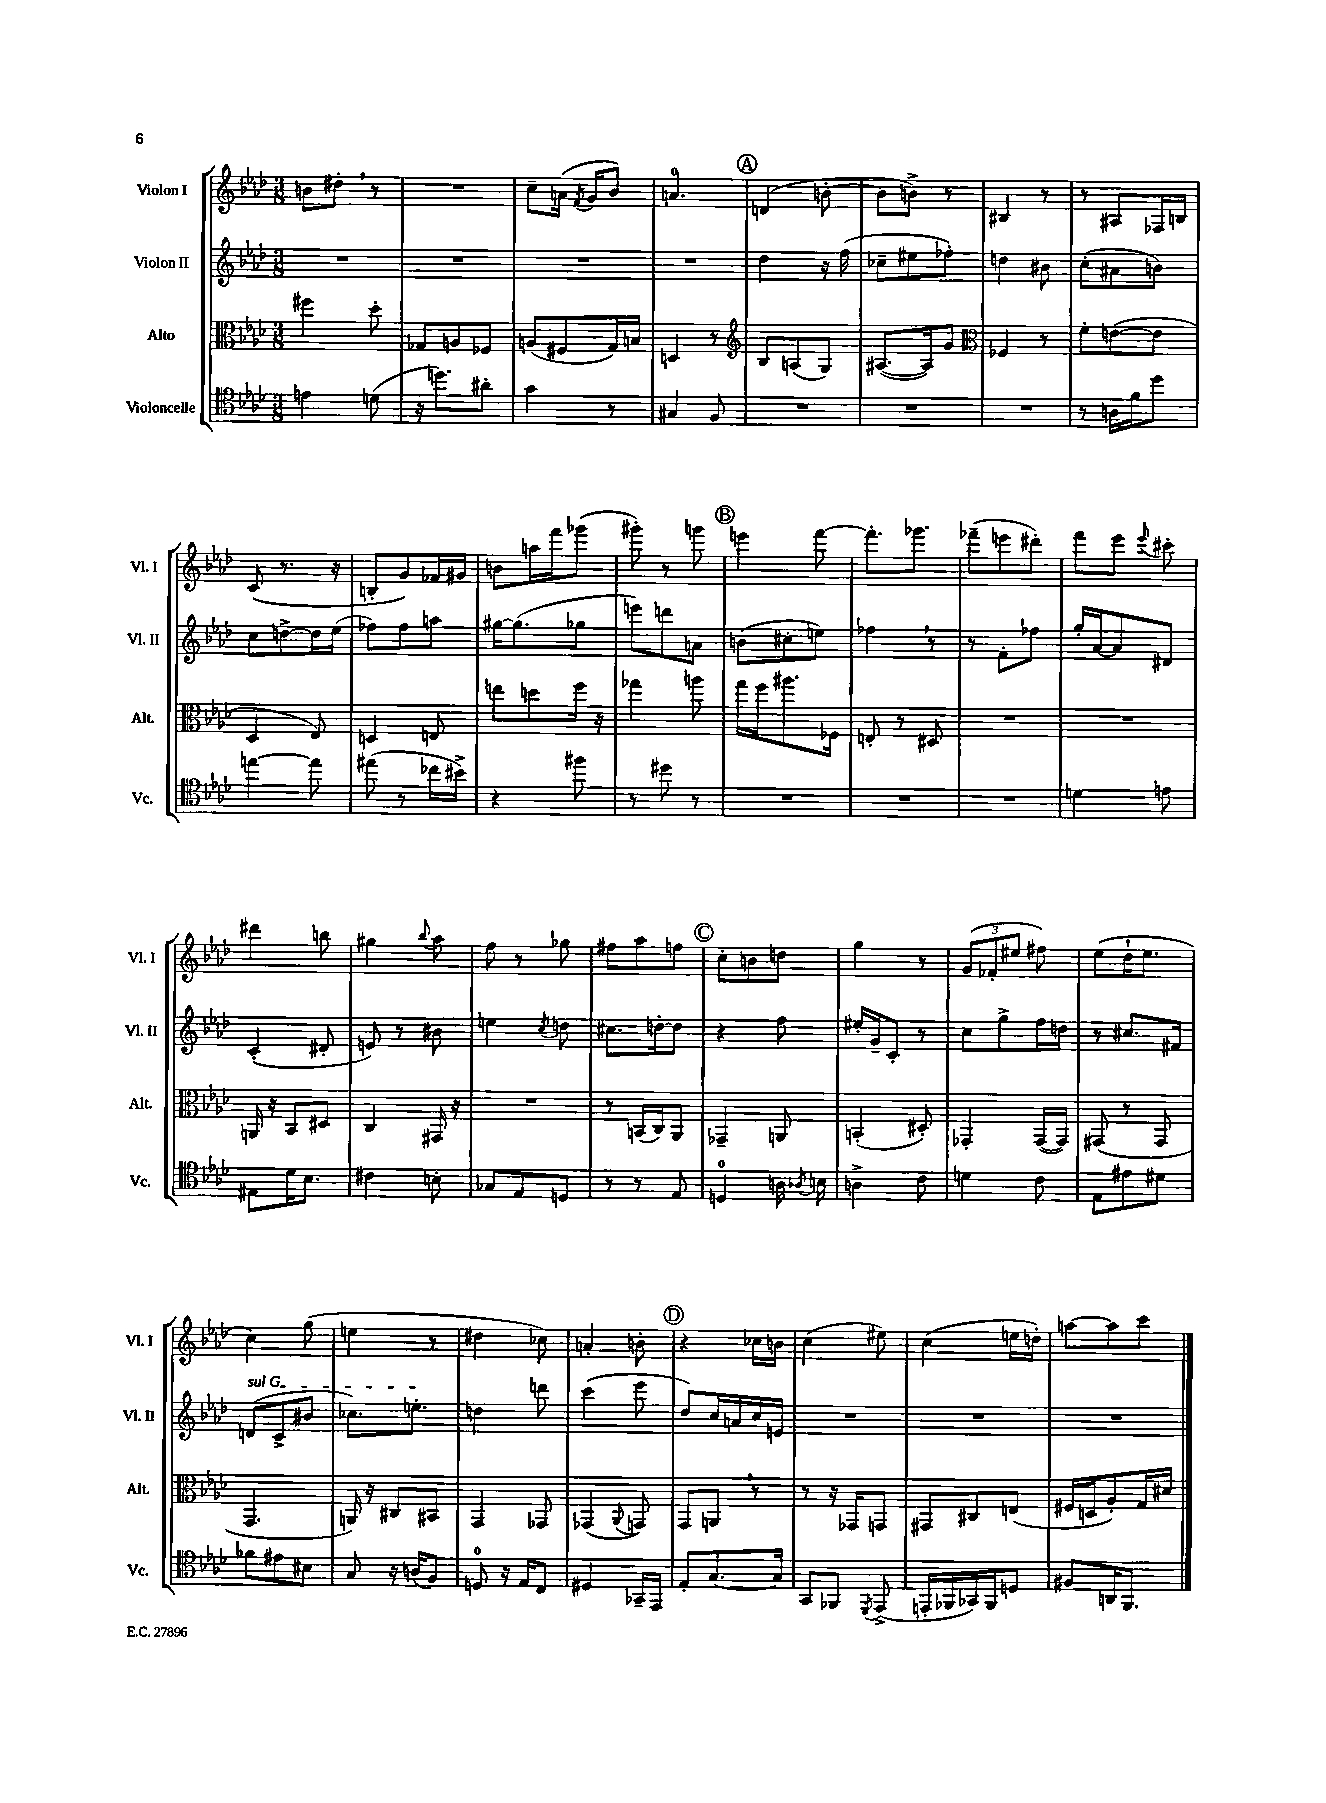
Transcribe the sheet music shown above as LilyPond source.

<<
\new StaffGroup <<
\new Staff = "s0" \with { instrumentName = "Violon I" shortInstrumentName = "Vl. I" } {
    \clef treble \key aes \major \numericTimeSignature \time 3/8
    \autoBeamOff b'8[ dis''8]-. \breathe r8 |
    R4. |
    c''8[-- a'16]( \acciaccatura { f'8 } g'16[ bes'8]) |
    a'4.-0 |
    \mark \markup { \circle "A" } d'4( b'8~-. |
    b'8[ b'8]->) r8 |
    bis4 r8 |
    r8 ais8[ fes16 b16] |
    c'8( r8. r16 |
    b8[-. g'8) fes'16 gis'16] |
    b'8[ a''16 f'''16 ges'''8]( |
    gis'''8-.) r8 g'''8 |
    \mark \markup { \circle "B" } e'''4 f'''8~ |
    f'''8.[-. ges'''8.] |
    fes'''8[--( e'''8 dis'''8]-.) |
    f'''8[ ees'''8] \appoggiatura { ees'''8 } cis'''8-. |
    dis'''4 b''8 |
    gis''4 \appoggiatura { bes''8 } aes''8 |
    f''8 r8 ges''8 |
    fis''8[ aes''8 f''8] |
    \mark \markup { \circle "C" } c''8[-. b'8 d''8] |
    g''4 r8 |
    \tuplet 3/2 { g'8[( fes'8-. eis''8] } fis''8) |
    ees''8[( des''16-! ees''8.] |
    c''4) g''8( |
    e''4 r8 |
    dis''4 ces''8) |
    a'4-. b'8-. |
    \mark \markup { \circle "D" } r4 ces''16[ b'16] |
    c''4( eis''8) |
    c''4( e''16[ d''16]-.) |
    a''8[~ a''8 c'''8] \bar "|." |
}
\new Staff = "s1" \with { instrumentName = "Violon II" shortInstrumentName = "Vl. II" } {
    \clef treble \key aes \major \numericTimeSignature \time 3/8
    \autoBeamOff R4. |
    R4. |
    R4. |
    R4. |
    \mark \markup { \circle "A" } des''4 r16 f''16( |
    ces''8[-- eis''8 fes''8]-.) |
    d''4 bis'8 |
    c''8[-.( ais'8 b'8]) |
    c''8[ d''8~-> d''16 ees''16]( |
    fes''8[) fes''8 a''8] |
    gis''16[~ gis''8.( ges''8] |
    e'''8[) d'''8 a'8] |
    \mark \markup { \circle "B" } b'8[( cis''8-. e''8]) |
    fes''4 \breathe r8 |
    r8 f'8[-. fes''8] |
    g''16[-. aes'16~ aes'8 dis'8] |
    c'4-.( dis'8-. |
    e'8) r8 bis'8 |
    e''4 \acciaccatura { c''8 } d''8 |
    cis''8.[ d''16~-. d''8] |
    \mark \markup { \circle "C" } r4 f''8 |
    eis''16[-. g'16-- c'8]-. r8 |
    c''8[ g''8-> f''16 d''16] |
    r8 cis''8.[ fis'16] |
    \once \override TextSpanner.bound-details.left.text = \markup { \italic "sul G" } d'8[\startTextSpan( c'8-> bis'8] |
    ces''8.[) e''8.]-.\stopTextSpan |
    d''4 d'''8 |
    c'''4( ees'''8 |
    \mark \markup { \circle "D" } des''8[) c''16 a'16 c''16 e'16] |
    R4. |
    R4. |
    R4. \bar "|." |
}
\new Staff = "s2" \with { instrumentName = "Alto" shortInstrumentName = "Alt." } {
    \clef alto \key aes \major \numericTimeSignature \time 3/8
    \autoBeamOff fis''4 des''8-. |
    ges8[ a8 fes8] |
    a8[( fis8 g16) b16] |
    d4 r8 |
    \mark \markup { \circle "A" } \clef treble bes8[ a8( g8]) |
    ais8.[~( ais16) g'8] |
    \clef alto fes4 r8 |
    f'8[-. e'8~( e'8] |
    des4 ees8) |
    d4 e8 |
    e''8[ d''8 f''16] r16 |
    ges''4 a''8 |
    \mark \markup { \circle "B" } g''16[ f''16 ais''8. fes16] |
    e8-. r8 dis8 |
    R4. |
    R4. |
    a,16 r16 bes,8[ dis8] |
    c4 gis,16 r16 |
    R4. |
    r8 b,16[( c16) aes,8] |
    \mark \markup { \circle "C" } ges,4-- a,8 |
    b,4-.( dis8-.) |
    ges,4-. ges,16[~( ges,16]) |
    gis,8( r8 gis,8 |
    g,4. |
    a,16) r16 cis8[ bis,8] |
    g,4 ges,8 |
    ges,4( \appoggiatura { aes,8 } g,8) |
    \mark \markup { \circle "D" } g,8[ a,8] \breathe r8 |
    r8 r16 ges,16[ g,8] |
    gis,8[ cis8 e8]( |
    fis16[ d16 aes8-.) g16 dis'16] \bar "|." |
}
\new Staff = "s3" \with { instrumentName = "Violoncelle" shortInstrumentName = "Vc." } {
    \clef tenor \key aes \major \numericTimeSignature \time 3/8
    \autoBeamOff e'4 d'8( |
    r16 d''8.[) ais'8]-. |
    g'4 r8 |
    gis4 f8 |
    \mark \markup { \circle "A" } R4. |
    R4. |
    R4. |
    r8 a16[ f'16 des''8] |
    e''4~ e''8 |
    eis''8( r8 ces''16[ bis'16]->) |
    r4 fis''8 |
    r8 dis''8 r8 |
    \mark \markup { \circle "B" } R4. |
    R4. |
    R4. |
    d'4 e'8 |
    eis8[ des'16 bes8.] |
    cis'4 b8-. |
    ges8[ ees8 d8] |
    r8 r8 ees8 |
    \mark \markup { \circle "C" } d4-0 a16 \acciaccatura { aes8 } b16 |
    a4-> c'8 |
    d'4 c'8 |
    ees8[ eis'8 dis'8] |
    fes'8[ eis'8 bis8] |
    g8 r16 a16[( f8]) |
    d8-0 r16 ees16[ c8] |
    dis4 ges,16[-- ees,16] |
    \mark \markup { \circle "D" } ees8[-. g8.~ g16] |
    g,8[ fes,8] \acciaccatura { des,8 } ees,8->( |
    e,16[-. fes,16 ges,16) fes,16 d8] |
    fis8[ a,16 f,8.] \bar "|." |
}
>>
>>
\layout { \context { \Score \remove "Bar_number_engraver" } }
